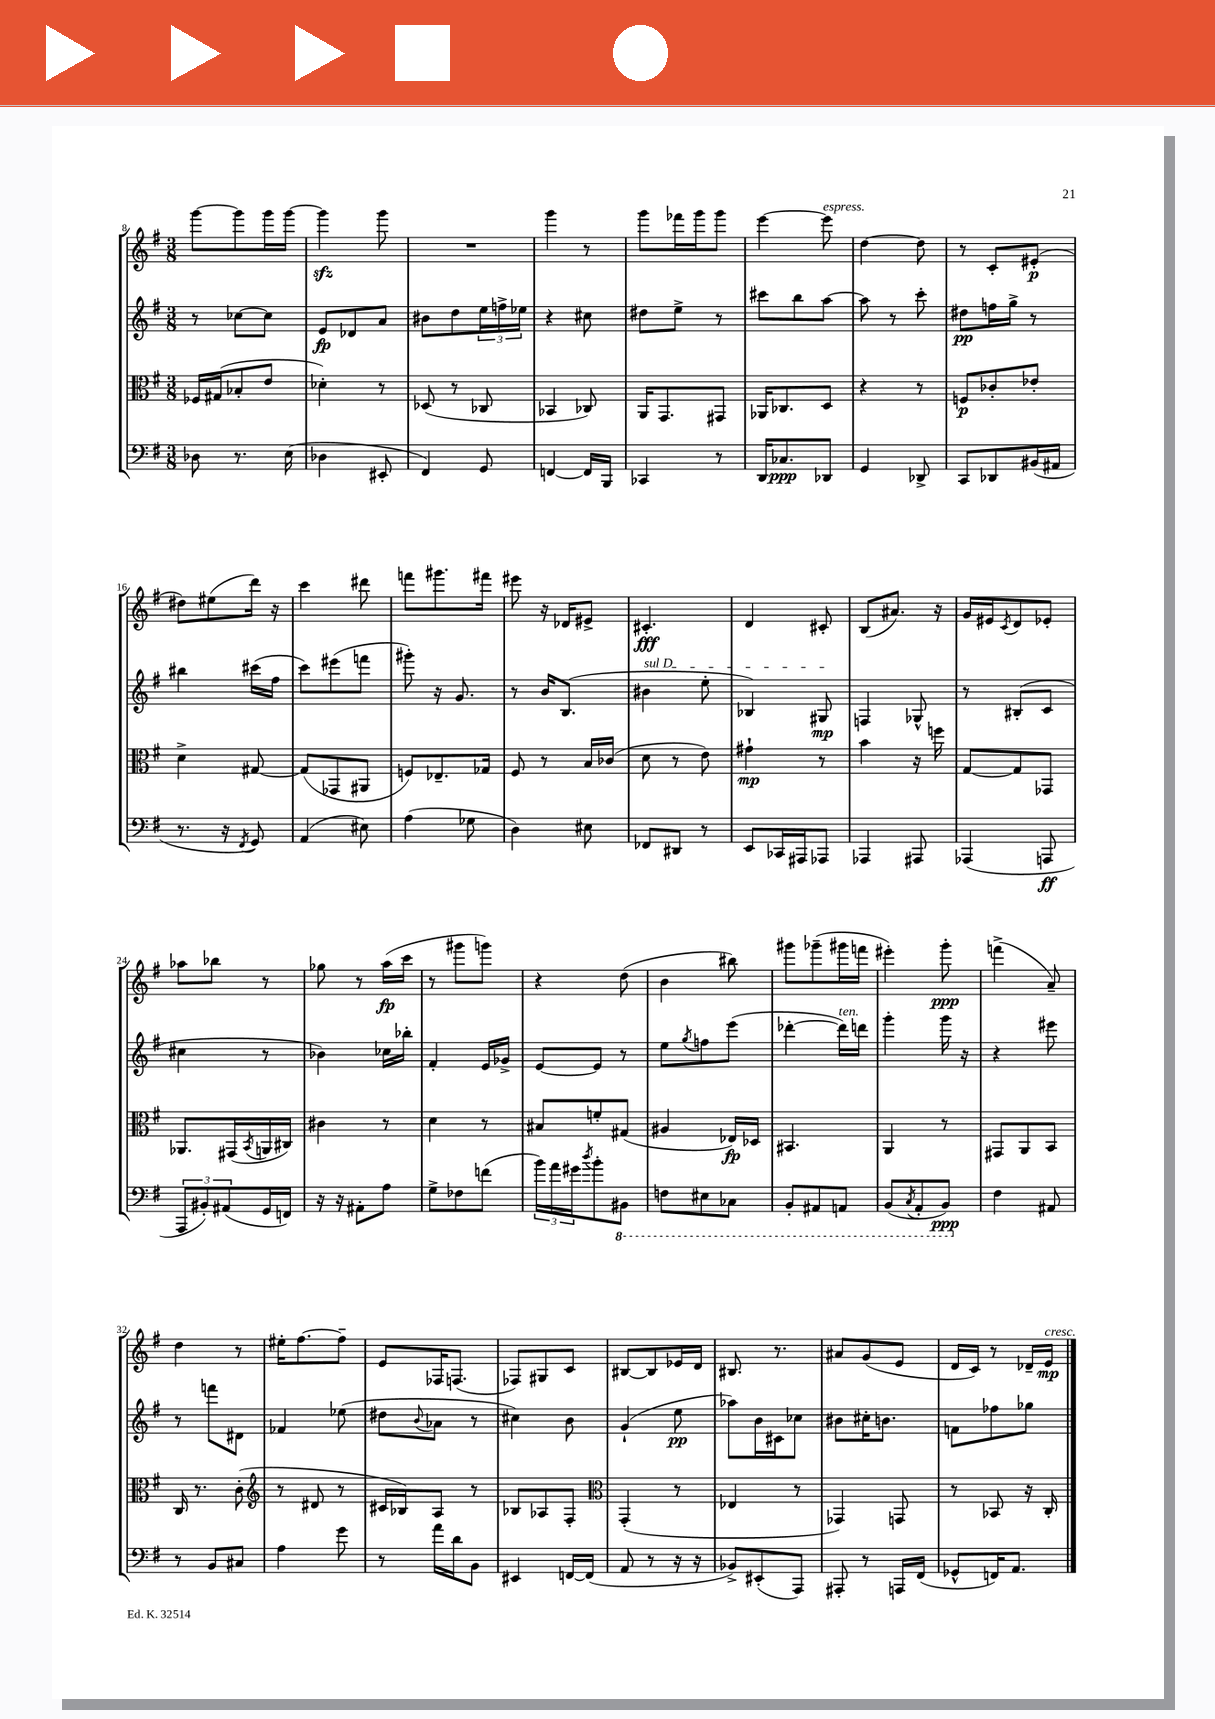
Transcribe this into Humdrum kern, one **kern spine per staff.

**kern	**dynam	**kern	**dynam	**kern	**dynam	**kern	**dynam
*part4	*part4	*part3	*part3	*part2	*part2	*part1	*part1
*staff4	*staff4	*staff3	*staff3	*staff2	*staff2	*staff1	*staff1
*clefF4	*	*clefC3	*	*clefG2	*	*clefG2	*
*k[f#]	*	*k[f#]	*	*k[f#]	*	*k[f#]	*
*M3/8	*	*M3/8	*	*M3/8	*	*M3/8	*
=8	=8	=8	=8	=8	=8	=8	=8
8D-X\	.	16F-X/LL	.	8r	.	[8ggg\L	.
.	.	(16G#X/J	.	.	.	.	.
8.r	.	8B-X'/	.	[8cc-X\L	.	8ggg\]	.
.	.	8e/J	.	8cc-\J]	.	16ggg\L	.
(16E\	.	.	.	.	.	[16ggg\JJ	.
=9	=9	=9	=9	=9	=9	=9	=9
4D-X\	.	4d-X'\)	.	8e/L	fp	4gggzz\]	.
.	.	.	.	8d-X/	.	.	.
8EE#X'/	.	8r	.	8a/J	.	8ggg\	.
=10	=10	=10	=10	=10	=10	=10	=10
4FF#/)	.	(8D-X/	.	8b#X\L	.	4.r	.
.	.	8r	.	8dd\	.	.	.
8GG/	.	8C-X/	.	24ee\L	.	.	.
.	.	.	.	24ffn^\	.	.	.
.	.	.	.	24ee-X\JJ	.	.	.
=11	=11	=11	=11	=11	=11	=11	=11
[4FFn/	.	4BB-X/	.	4r	.	4ggg\	.
16FF/LL]	.	8C-X/)	.	8cc#X\	.	8r	.
16BBB/JJ	.	.	.	.	.	.	.
=12	=12	=12	=12	=12	=12	=12	=12
4CC-X/	.	16AA/KL	.	8dd#X\L	.	8ggg\L	.
.	.	8.GG/	.	.	.	.	.
.	.	.	.	8ee^\J	.	16fff-X\L	.
.	.	.	.	.	.	16ggg\J	.
8r	.	8GG#X/J	.	8r	.	8ggg\J	.
=13	=13	=13	=13	=13	=13	=13	=13
16DD/KL	.	16AA-X/KL	.	8ccc#X\L	.	[4eee\	.
8.C-X/	ppp	8.C-X/	.	.	.	.	.
.	.	.	.	8bb\	.	.	.
!	!	!	!	!	!	!LO:TX:a:i:t=espress.	!
8DD-X/J	.	8D/J	.	[8aa\J	.	8eee\]	.
=14	=14	=14	=14	=14	=14	=14	=14
4GG/	.	4r	.	8aa\]	.	[4dd\	.
.	.	.	.	8r	.	.	.
8DD-X^/	.	8r	.	8ccc'\	.	8dd\]	.
=15	=15	=15	=15	=15	=15	=15	=15
8CC/L	.	8Fn/L	p	8dd#X\L	pp	8r	.
8DD-X/	.	8c-X'/	.	16ffn\L	.	8c'/L	.
.	.	.	.	16gg^\JJ	.	.	.
(16BB#X/L	.	8e-X'/J	.	8r	.	(8e#X'/J	p
16AA#X/JJ	.	.	.	.	.	.	.
!!LO:LB:g=z
=16	=16	=16	=16	=16	=16	=16	=16
8.r	.	4d^\	.	4bb#X\	.	8dd#X\L)	.
.	.	.	.	.	.	(8ee#X\	.
16r	.	.	.	.	.	.	.
8qFF#/	.	.	.	.	.	.	.
8GG/)	.	[8G#X/	.	(16ccc#X\LL	.	16ddd\Jk)	.
.	.	.	.	16ff#\JJ	.	16r	.
=17	=17	=17	=17	=17	=17	=17	=17
(4AA/	.	(8G#/L]	.	8ccc\L)	.	4ccc\	.
.	.	8GG-X/	.	(8eee#X\	.	.	.
8E#X\)	.	8AA#X/J	.	8fffn\J	.	8ddd#X\	.
=18	=18	=18	=18	=18	=18	=18	=18
(4A\	.	8Fn/L)	.	8ggg#X'\)	.	8fffn\L	.
.	.	8.E-X~/	.	16r	.	8.ggg#X\	.
.	.	.	.	8.g/	.	.	.
8G-X\	.	.	.	.	.	.	.
.	.	16G-X/Jk	.	.	.	16fff#X\Jk	.
=19	=19	=19	=19	=19	=19	=19	=19
4D\)	.	8F#/	.	8r	.	8eee#X\	.
.	.	8r	.	16b/KL	.	16r	.
.	.	.	.	(8.B/J	.	16d-X/KL	.
8E#X\	.	16B/LL	.	.	.	8e#X^/J	.
.	.	(16c-X/JJ	.	.	.	.	.
=20	=20	=20	=20	=20	=20	=20	=20
!	!	!	!	!LO:TX:a:i:t=sul D	!	!	!
8FF-X/L	.	8d\	.	4b#X\	.	4.c#X'/	fff
8DD#X/J	.	8r	.	.	.	.	.
8r	.	8e\)	.	8ee'\	.	.	.
=21	=21	=21	=21	=21	=21	=21	=21
8EE/L	.	4g#X`\	mp	4B-X/)	.	4d/	.
16CC-X/L	.	.	.	.	.	.	.
16AAA#X/J	.	.	.	.	.	.	.
8AAA-X/J	.	8r	.	8G#X/	mp	8c#X'/	.
=22	=22	=22	=22	=22	=22	=22	=22
4AAA-X/	.	4b\	.	4Fn/	.	(8B/L	.
.	.	.	.	.	.	8.a#X/J)	.
8AAA#X/	.	16r	.	8G-X^^/	.	.	.
.	.	16ffn\	.	.	.	16r	.
=23	=23	=23	=23	=23	=23	=23	=23
(4AAA-X/	.	[8G/L	.	8r	.	16g/LL	.
.	.	.	.	.	.	16e#X/J	.
.	.	.	.	.	.	8qc/	.
.	.	8G/]	.	(8B#X'/L	.	8d/	.
8AAAn/	ff	8GG-X/J	.	8c/J	.	8e-X'/J	.
!!LO:LB:g=z
=24	=24	=24	=24	=24	=24	=24	=24
12AAA/L	.	8.AA-X/L	.	4cc#X\	.	8aa-X\L	.
12BB#X'/)	.	.	.	.	.	.	.
.	.	.	.	.	.	8bb-X\J	.
(12AA#X/	.	.	.	.	.	.	.
.	.	(16GG#X/L	.	.	.	.	.
.	.	8qBB/	.	.	.	.	.
16GG/L	.	16AAn/	.	8r	.	8r	.
16FFn/JJ)	.	16C#X/JJ)	.	.	.	.	.
=25	=25	=25	=25	=25	=25	=25	=25
16r	.	4c#X\	.	4b-X\)	.	8gg-X\	.
16r	.	.	.	.	.	.	.
8AA#X'\L	.	.	.	.	.	8r	.
8A\J	.	8r	.	16cc-X\LL	.	(16aa\LL	fp
.	.	.	.	16bb-X'\JJ	.	16ccc\JJ	.
=26	=26	=26	=26	=26	=26	=26	=26
8G^\L	.	4d\	.	4f#'/	.	8r	.
8F-X\	.	.	.	.	.	8ggg#X\L	.
(8fn\J	.	8r	.	16e/LL	.	8gggn\J)	.
.	.	.	.	16g-X^/JJ	.	.	.
=27	=27	=27	=27	=27	=27	=27	=27
24b\LL)	.	8B#X/L	.	[8e/L	.	4r	.
24a\	.	.	.	.	.	.	.
24g#X\J	.	.	.	.	.	.	.
8qdd/	.	.	.	.	.	.	.
8b'\	.	8fn'/	.	8e/J]	.	.	.
*8ba	*	*	*	*	*	*	*
8BBB#X\J	.	(8G#X/J	.	8r	.	(8dd\	.
=28	=28	=28	=28	=28	=28	=28	=28
8FFn\L	.	4A#X/	.	8ee\L	.	4b\	.
.	.	.	.	8qgg/	.	.	.
8EE#X\	.	.	.	8ffn\	.	.	.
8CC-X\J	.	16E-X/LL)	fp	(8eee\J	.	8bb#X\)	.
.	.	16D-X/JJ	.	.	.	.	.
=29	=29	=29	=29	=29	=29	=29	=29
8BBB'/L	.	4.BB#X/	.	[4ddd-X'\	.	8ggg#X\L	.
8AAA#X/	.	.	.	.	.	(8ggg-X~\	.
!	!	!	!	!LO:TX:a:i:t=ten.	!	!	!
8AAAn/J	.	.	.	16ddd-\LL])	.	16ggg#X\L	.
.	.	.	.	16dddn\JJ	.	16fffn\JJ	.
=30	=30	=30	=30	=30	=30	=30	=30
(8BBB/L	.	4AA/	.	4ggg'\	.	4eee#X'\)	.
8qCC/	.	.	.	.	.	.	.
8AAA'/	.	.	.	.	.	.	.
8BBB/J)	ppp	8r	.	16ggg\	.	8ggg'\	ppp
.	.	.	.	16r	.	.	.
=31	=31	=31	=31	=31	=31	=31	=31
*X8ba	*	*	*	*	*	*	*
4F#\	.	8GG#X/L	.	4r	.	(4fffn^\	.
.	.	8AA/	.	.	.	.	.
8AA#X/	.	8BB/J	.	8eee#X\	.	8a~/)	.
!!LO:LB:g=z
=32	=32	=32	=32	=32	=32	=32	=32
8r	.	16C/	.	8r	.	4dd\	.
.	.	8.r	.	.	.	.	.
8BB/L	.	.	.	8fffn\L	.	.	.
8C#X/J	.	(8c'\	.	8d#X\J	.	8r	.
=33	=33	=33	=33	=33	=33	=33	=33
*	*	*clefG2	*	*	*	*	*
4A\	.	8r	.	4f-X/	.	16ee#X'\KL	.
.	.	.	.	.	.	[8.ff#\	.
.	.	8d#X/	.	.	.	.	.
8g\	.	8r	.	(8ee-X\	.	8ff#~\J]	.
=34	=34	=34	=34	=34	=34	=34	=34
8r	.	16c#X/LL	.	8dd#X\L	.	8e/L	.
.	.	16B-X/J)	.	.	.	.	.
.	.	.	.	8qqb/	.	.	.
16a\LL	.	8A/J	.	8a-X\J	.	16F-X/K	.
16d\J	.	.	.	.	.	(8.Fn/J	.
8BB\J	.	8r	.	8r	.	.	.
=35	=35	=35	=35	=35	=35	=35	=35
4EE#X/	.	8B-X/L	.	4cc#X\)	.	8F-X/L)	.
.	.	8A-X/	.	.	.	8G#X/	.
[16FFn/LL	.	8F#'/J	.	8b\	.	8c/J	.
(16FF/JJ]	.	.	.	.	.	.	.
=36	=36	=36	=36	=36	=36	=36	=36
*	*	*clefC3	*	*	*	*	*
8AA/	.	(4GG'/	.	(4g`/	.	[8B#X/L	.
8r	.	.	.	.	.	8B#/]	.
16r	.	8r	.	8ee\	pp	16e-X/L	.
16r	.	.	.	.	.	16d/JJ	.
=37	=37	=37	=37	=37	=37	=37	=37
8BB-X^/L)	.	4E-X/	.	8aa-X\L)	.	8.B#X/	.
(8EE#X'/	.	.	.	16b\L	.	.	.
.	.	.	.	16c#X\J	.	8.r	.
8AAA/J)	.	8r	.	8cc-X\J	.	.	.
=38	=38	=38	=38	=38	=38	=38	=38
8AAA#X'/	.	4GG-X/)	.	8b#X\L	.	8a#X/L	.
8r	.	.	.	16cc#X'\K	.	(8g/	.
.	.	.	.	8.bn\J	.	.	.
16AAAn/LL	.	8GGn/	.	.	.	8e/J	.
(16FF#/JJ	.	.	.	.	.	.	.
=39	=39	=39	=39	=39	=39	=39	=39
8GG-X^^/L	.	8r	.	8fn\L	.	16d/LL	.
.	.	.	.	.	.	16c/JJ)	.
16FFn/K)	.	8BB-X/	.	8ff-X\	.	8r	.
8.AA/J	.	.	.	.	.	.	.
.	.	16r	.	8gg-X\J	.	16d-X~/LL	.
!	!	!	!	!	!	!LO:TX:a:i:t=cresc.	!
.	.	16C'/	.	.	.	16e/JJ	mp
==	==	==	==	==	==	==	==
*-	*-	*-	*-	*-	*-	*-	*-
